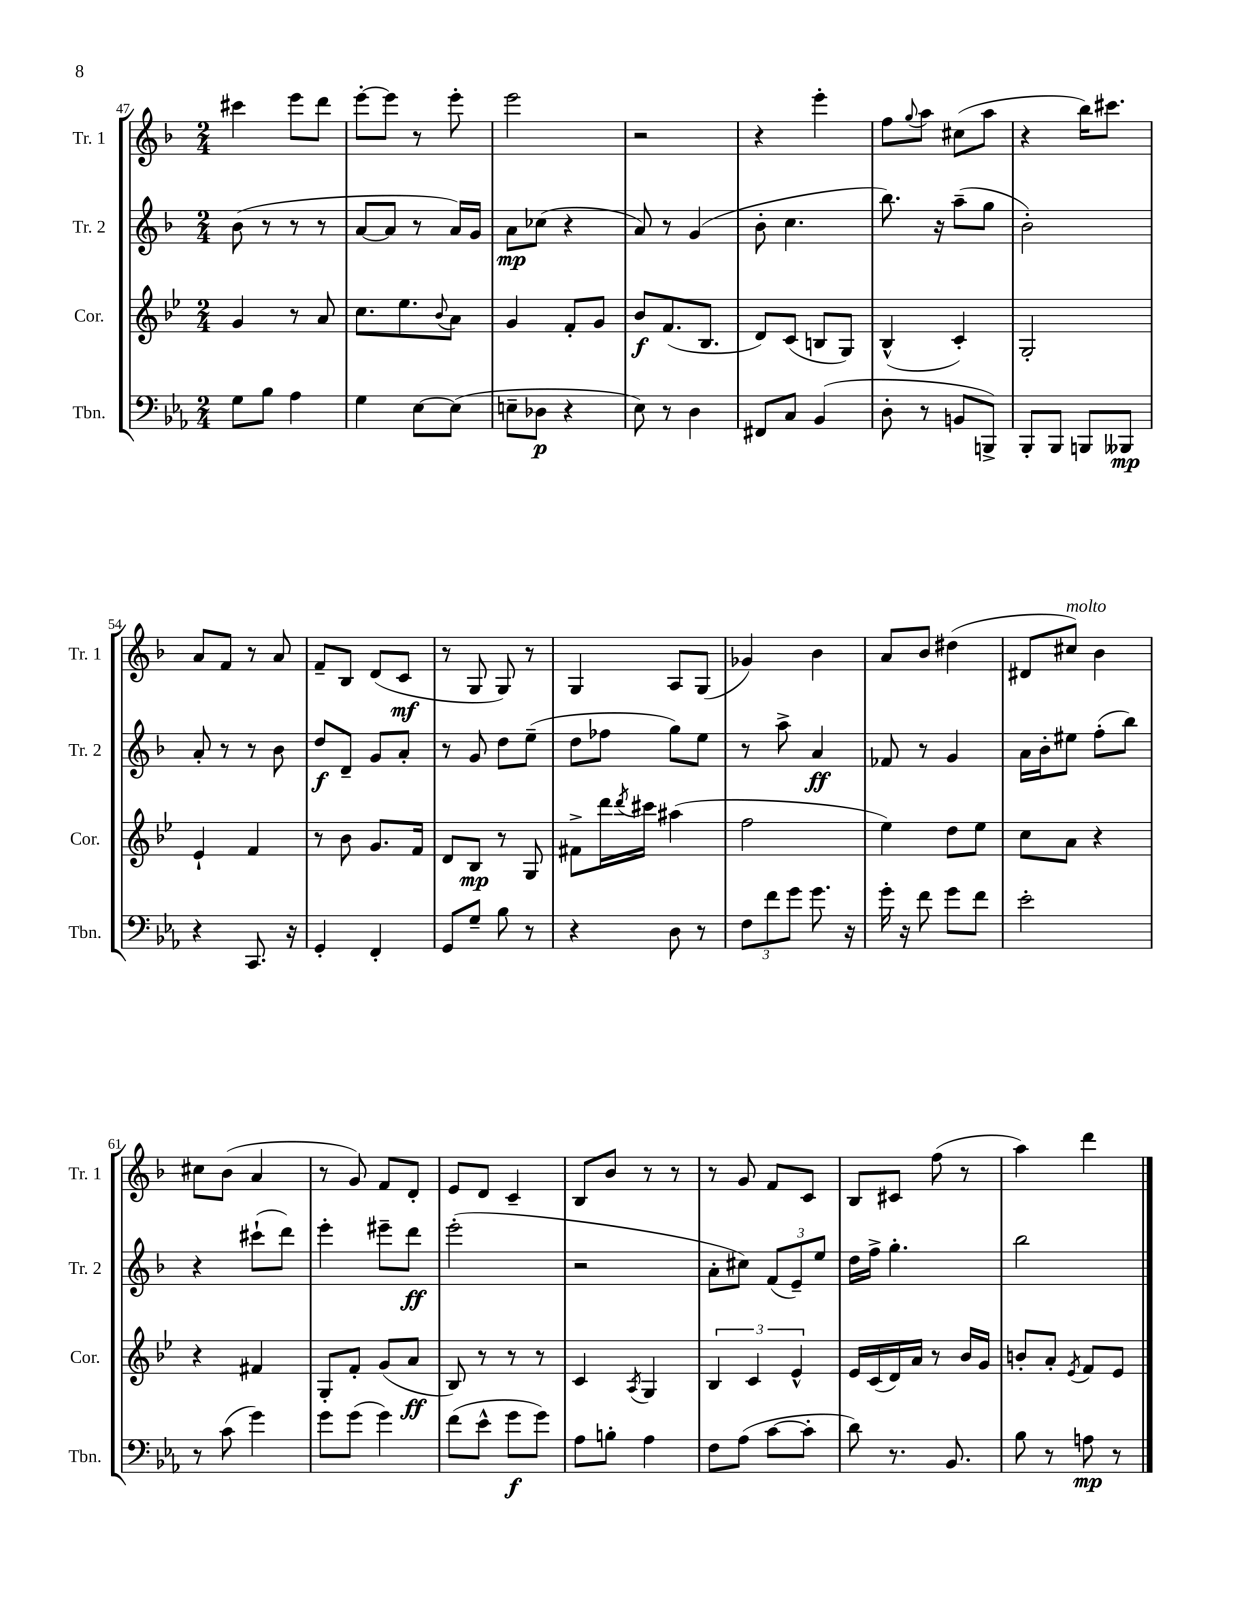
<<
\new StaffGroup <<
\new Staff = "s0" \with { instrumentName = "Tr. 1" shortInstrumentName = "Tr. 1" } {
    \clef treble \key f \major \numericTimeSignature \time 2/4
    cis'''4 e'''8 d'''8 |
    e'''8~-. e'''8 r8 e'''8-. |
    e'''2 |
    r2 |
    r4 e'''4-. |
    f''8 \appoggiatura { g''8 } a''8 cis''8( a''8 |
    r4 bes''16) cis'''8. |
    a'8 f'8 r8 a'8 |
    f'8-- bes8 d'8( c'8\mf |
    r8 g8 g8) r8 |
    g4 a8 g8( |
    ges'4) bes'4 |
    a'8 bes'8 dis''4( |
    dis'8 cis''8^\markup { \italic "molto" }) bes'4 |
    cis''8 bes'8( a'4 |
    r8 g'8) f'8 d'8-. |
    e'8 d'8 c'4-- |
    bes8 bes'8 r8 r8 |
    r8 g'8 f'8 c'8 |
    bes8 cis'8 f''8( r8 |
    a''4) d'''4 \bar "|." |
}
\new Staff = "s1" \with { instrumentName = "Tr. 2" shortInstrumentName = "Tr. 2" } {
    \clef treble \key f \major \numericTimeSignature \time 2/4
    bes'8( r8 r8 r8 |
    a'8~ a'8 r8 a'16) g'16 |
    a'8\mp ces''8( r4 |
    a'8) r8 g'4( |
    bes'8-. c''4. |
    bes''8.) r16 a''8--( g''8 |
    bes'2-.) |
    a'8-. r8 r8 bes'8 |
    d''8\f d'8-- g'8 a'8-. |
    r8 g'8 d''8 e''8--( |
    d''8 fes''8 g''8) e''8 |
    r8 a''8-> a'4\ff |
    fes'8 r8 g'4 |
    a'16 bes'16-. eis''8 f''8-.( bes''8) |
    r4 cis'''8-!( d'''8) |
    e'''4-. eis'''8-- d'''8\ff |
    e'''2-.( |
    r2 |
    a'8-. cis''8) \tuplet 3/2 { f'8( e'8--) e''8 } |
    d''16 f''16-> g''4.-. |
    bes''2 \bar "|." |
}
\new Staff = "s2" \with { instrumentName = "Cor." shortInstrumentName = "Cor." } {
    \clef treble \key bes \major \numericTimeSignature \time 2/4
    g'4 r8 a'8 |
    c''8. ees''8. \appoggiatura { bes'8 } a'8 |
    g'4 f'8-. g'8 |
    bes'8\f f'8.( bes8. |
    d'8) c'8( b8 g8) |
    bes4-^( c'4-.) |
    g2-. |
    ees'4-! f'4 |
    r8 bes'8 g'8. f'16 |
    d'8 bes8\mp r8 g8 |
    fis'8-> d'''16 \acciaccatura { d'''8 } cis'''16 ais''4( |
    f''2 |
    ees''4) d''8 ees''8 |
    c''8 a'8 r4 |
    r4 fis'4 |
    g8-. f'8-. g'8( a'8\ff |
    bes8) r8 r8 r8 |
    c'4 \acciaccatura { a8 } g4 |
    \tuplet 3/2 { bes4 c'4 ees'4-^ } |
    ees'16 c'16( d'16) a'16 r8 bes'16 g'16 |
    b'8-. a'8-. \acciaccatura { ees'8 } f'8 ees'8 \bar "|." |
}
\new Staff = "s3" \with { instrumentName = "Tbn." shortInstrumentName = "Tbn." } {
    \clef bass \key ees \major \numericTimeSignature \time 2/4
    g8 bes8 aes4 |
    g4 ees8~ ees8( |
    e8-- des8\p r4 |
    ees8) r8 d4 |
    fis,8 c8 bes,4( |
    d8-. r8 b,8 b,,8->) |
    bes,,8-. bes,,8 b,,8 beses,,8\mp |
    r4 c,8. r16 |
    g,4-. f,4-. |
    g,8 g8-- bes8 r8 |
    r4 d8 r8 |
    \tuplet 3/2 { f8 f'8 g'8 } g'8. r16 |
    g'16-. r16 f'8 g'8 f'8 |
    ees'2-. |
    r8 c'8( g'4) |
    g'8 g'8( g'4) |
    f'8( ees'8-^ g'8\f g'8) |
    aes8 b8-. aes4 |
    f8 aes8( c'8~ c'8-. |
    d'8) r8. bes,8. |
    bes8 r8 a8\mp r8 \bar "|." |
}
>>
>>
\layout { \context { \Score currentBarNumber = #47 } }
